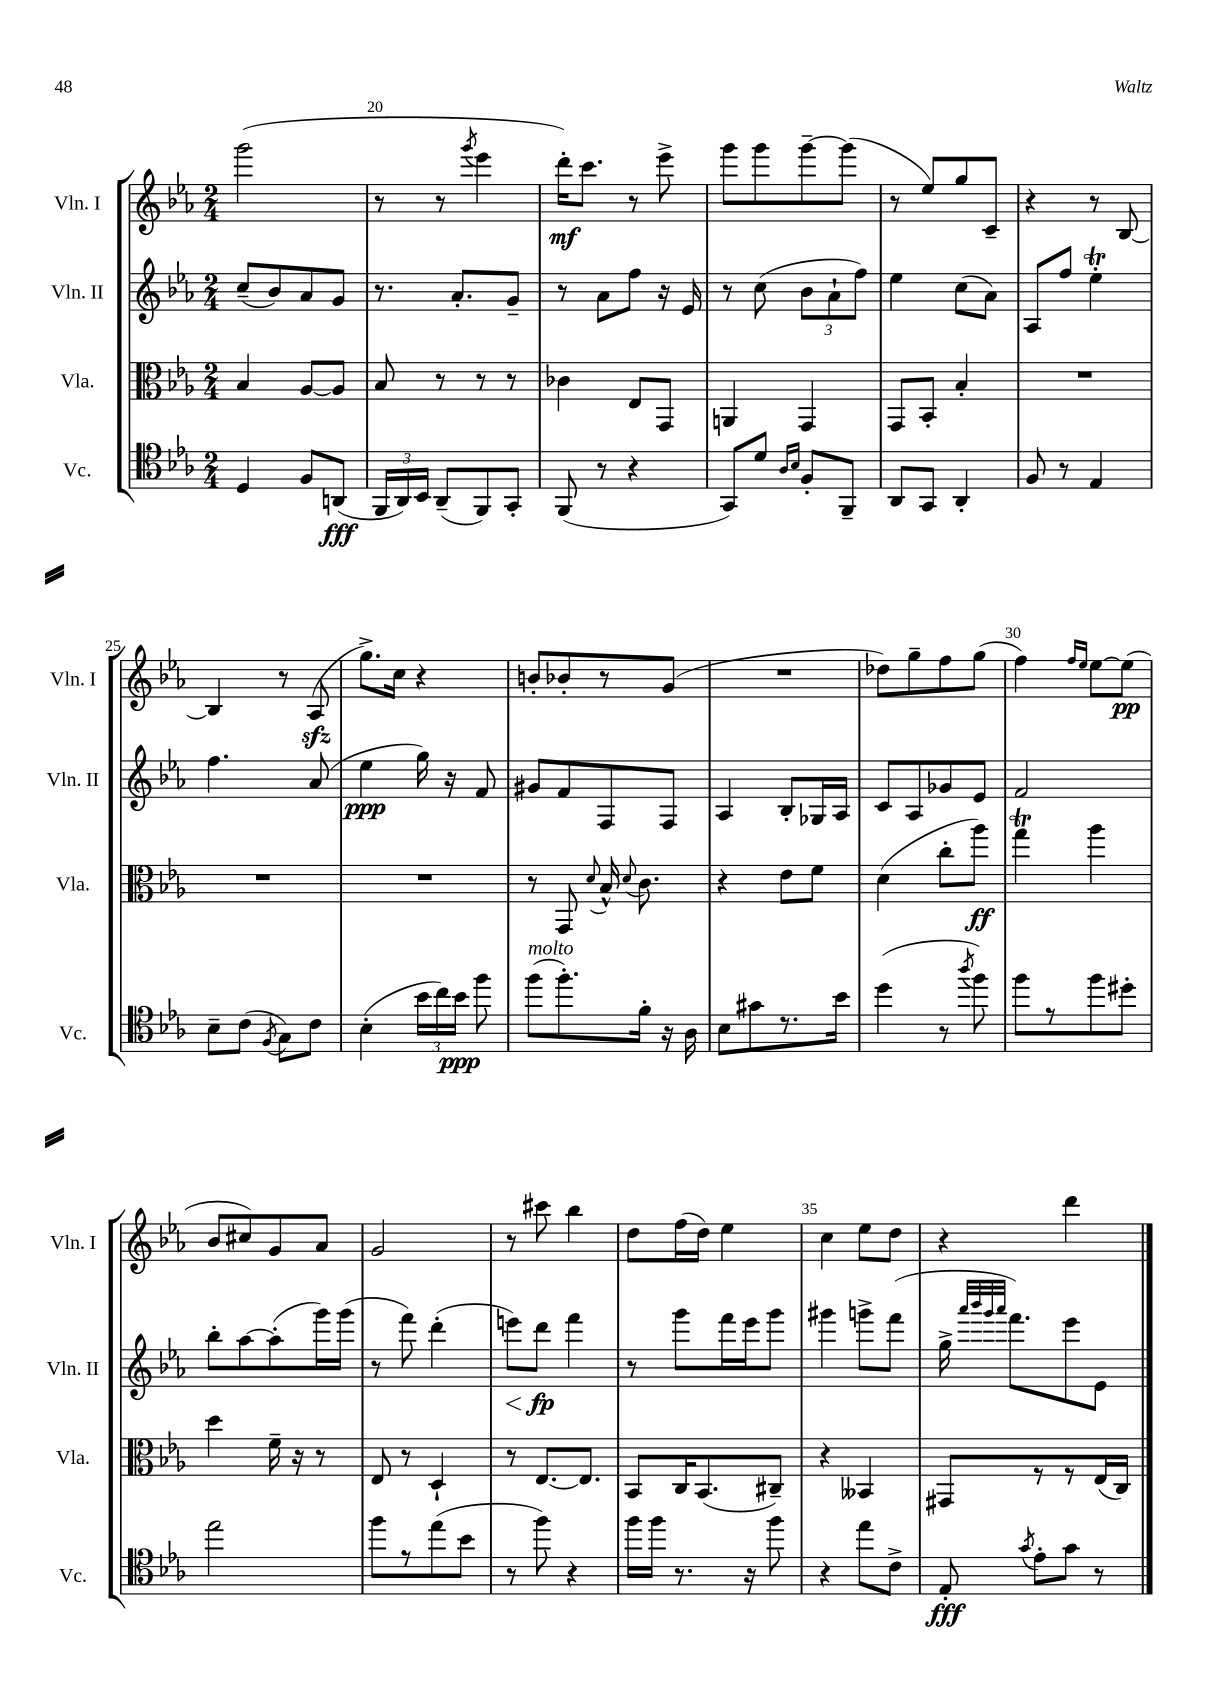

**kern	**dynam	**kern	**dynam	**kern	**dynam	**kern	**dynam
*part4	*part4	*part3	*part3	*part2	*part2	*part1	*part1
*staff4	*staff4	*staff3	*staff3	*staff2	*staff2	*staff1	*staff1
*I"Vc.	*	*I"Vla.	*	*I"Vln. II	*	*I"Vln. I	*
*I'Vc.	*	*I'Vla.	*	*I'Vln. II	*	*I'Vln. I	*
*clefC4	*	*clefC3	*	*clefG2	*	*clefG2	*
*k[b-e-a-]	*	*k[b-e-a-]	*	*k[b-e-a-]	*	*k[b-e-a-]	*
*M2/4	*	*M2/4	*	*M2/4	*	*M2/4	*
=19	=19	=19	=19	=19	=19	=19	=19
4D/	.	4B-/	.	(8cc~/L	.	(2ggg\	.
.	.	.	.	8b-/)	.	.	.
8F/L	.	[8A-/L	.	8a-/	.	.	.
(8AAn/J	fff	8A-/J]	.	8g/J	.	.	.
=20	=20	=20	=20	=20	=20	=20	=20
24FF/LL	.	8B-/	.	8.r	.	8r	.
24AA-/)	.	.	.	.	.	.	.
24BB-/JJ	.	.	.	.	.	.	.
(8AA-~/L	.	8r	.	.	.	8r	.
.	.	.	.	8.a-'/L	.	.	.
.	.	.	.	.	.	8qggg/	.
8FF/)	.	8r	.	.	.	4eee-\	.
8GG'/J	.	8r	.	8g~/J	.	.	.
=21	=21	=21	=21	=21	=21	=21	=21
(8FF/	.	4c-X\	.	8r	.	16ddd'\KL)	mf
.	.	.	.	.	.	8.ccc\J	.
8r	.	.	.	8a-\L	.	.	.
4r	.	8E-/L	.	8ff\J	.	8r	.
.	.	8GG/J	.	16r	.	8eee-^\	.
.	.	.	.	16e-/	.	.	.
=22	=22	=22	=22	=22	=22	=22	=22
8GG/L)	.	4AAn/	.	8r	.	8ggg\L	.
8d/J	.	.	.	(8cc\	.	8ggg\	.
16qqA-/LL	.	.	.	.	.	.	.
16qqB-/JJ	.	.	.	.	.	.	.
8F'/L	.	4GG/	.	12b-\L	.	[8ggg~\	.
.	.	.	.	12a-`\	.	.	.
8FF~/J	.	.	.	.	.	(8ggg\J]	.
.	.	.	.	12ff\J)	.	.	.
=23	=23	=23	=23	=23	=23	=23	=23
8AA-/L	.	8GG/L	.	4ee-\	.	8r	.
8GG/J	.	8BB-'/J	.	.	.	8ee-/L)	.
4AA-'/	.	4B-'/	.	(8cc\L	.	8gg/	.
.	.	.	.	8a-\J)	.	8c~/J	.
=24	=24	=24	=24	=24	=24	=24	=24
8F/	.	2r	.	8A-/L	.	4r	.
8r	.	.	.	8ff/J	.	.	.
4E-/	.	.	.	4ee-T'\	.	8r	.
.	.	.	.	.	.	[8B-/	.
!!LO:LB:g=z
=25	=25	=25	=25	=25	=25	=25	=25
8B-~\L	.	2r	.	4.ff\	.	4B-/]	.
(8c\J	.	.	.	.	.	.	.
8qF/	.	.	.	.	.	.	.
8G\L)	.	.	.	.	.	8r	.
8c\J	.	.	.	(8a-/	.	(8A-zz/	.
=26	=26	=26	=26	=26	=26	=26	=26
(4B-'\	.	2r	.	4ee-\	ppp	8.gg^\L)	.
.	.	.	.	.	.	16cc\Jk	.
24b-\LL	.	.	.	16gg\)	.	4r	.
24cc\)	.	.	.	.	.	.	.
.	.	.	.	16r	.	.	.
24b-\JJ	ppp	.	.	.	.	.	.
8ff\	.	.	.	8f/	.	.	.
=27	=27	=27	=27	=27	=27	=27	=27
!LO:TX:a:i:t=molto	!	!	!	!	!	!	!
(8ff\L	.	8r	.	8g#X/L	.	8bn'/L	.
8.ff'\)	.	8GG/	.	8f/	.	8b-X'/	.
.	.	8qqd/	.	.	.	.	.
.	.	16B-^^/	.	8F/	.	8r	.
.	.	8qqd/	.	.	.	.	.
16f'\Jk	.	8.c\	.	.	.	.	.
16r	.	.	.	8F/J	.	(8g/J	.
16A-\	.	.	.	.	.	.	.
=28	=28	=28	=28	=28	=28	=28	=28
8B-\L	.	4r	.	4A-/	.	2r	.
8g#X\	.	.	.	.	.	.	.
8.r	.	8e-\L	.	8B-'/L	.	.	.
.	.	8f\J	.	16G-X/L	.	.	.
16b-\Jk	.	.	.	16A-/JJ	.	.	.
=29	=29	=29	=29	=29	=29	=29	=29
(4dd\	.	(4d\	.	8c/L	.	8dd-X\L)	.
.	.	.	.	8A-/	.	8gg~\	.
8r	.	8cc'\L	.	8g-X/	.	8ff\	.
8qaa-/	.	.	.	.	.	.	.
8ff\)	.	8aa-\J)	ff	8e-/J	.	(8gg\J	.
=30	=30	=30	=30	=30	=30	=30	=30
8ff\L	.	4ggt\	.	2f/	.	4ff\)	.
8r	.	.	.	.	.	.	.
.	.	.	.	.	.	16qqff/LL	.
.	.	.	.	.	.	16qqee-/JJ	.
8ff\	.	4aa-\	.	.	.	[8ee-\L	.
8dd#X'\J	.	.	.	.	.	(8ee-\J]	pp
!!LO:LB:g=z
=31	=31	=31	=31	=31	=31	=31	=31
2ee-\	.	4dd\	.	8bb-'\L	.	8b-/L	.
.	.	.	.	[8aa-\	.	8cc#X/)	.
.	.	16f~\	.	(8aa-'\]	.	8g/	.
.	.	16r	.	.	.	.	.
.	.	8r	.	16ggg\L)	.	8a-/J	.
.	.	.	.	(16ggg\JJ	.	.	.
=32	=32	=32	=32	=32	=32	=32	=32
8ff\L	.	8E-/	.	8r	.	2g/	.
8r	.	8r	.	8fff\)	.	.	.
(8ee-\	.	4D`/	.	(4ddd'\	.	.	.
8b-\J	.	.	.	.	.	.	.
=33	=33	=33	=33	=33	=33	=33	=33
!	!	!	!	!	!LO:HP:b	!	!
8r	.	8r	.	8eeen\L)	<	8r	.
8ff\)	.	[8.E-/L	.	8ddd\J	fp	8ccc#X\	.
4r	.	.	.	4fff\	[	4bb-\	.
.	.	8.E-/J]	.	.	.	.	.
=34	=34	=34	=34	=34	=34	=34	=34
16ff\LL	.	8BB-/L	.	8r	.	8dd\L	.
16ff\JJ	.	.	.	.	.	.	.
8.r	.	16C/K	.	8ggg\L	.	(16ff\L	.
.	.	(8.BB-/	.	.	.	16dd\JJ)	.
.	.	.	.	16fff\L	.	4ee-\	.
16r	.	.	.	16eee-\J	.	.	.
8ff\	.	8C#X~/J)	.	8ggg\J	.	.	.
=35	=35	=35	=35	=35	=35	=35	=35
4r	.	4r	.	4ggg#X\	.	4cc\	.
8ee-\L	.	4BB--X/	.	8gggn^\L	.	8ee-\L	.
8c^\J	.	.	.	(8fff\J	.	8dd\J	.
=36	=36	=36	=36	=36	=36	=36	=36
8E-'/	fff	8GG#X/L	.	16gg^\	.	4r	.
.	.	.	.	32qqaaa-/LLL	.	.	.
.	.	.	.	32qqbbb-/	.	.	.
.	.	.	.	32qqggg/	.	.	.
.	.	.	.	32qqaaa-/JJJ	.	.	.
.	.	.	.	8.fff\L)	.	.	.
8qg/	.	.	.	.	.	.	.
8e-'\L	.	8r	.	.	.	.	.
8g\J	.	8r	.	8eee-\	.	4ddd\	.
8r	.	(16E-/L	.	8e-\J	.	.	.
.	.	16C/JJ)	.	.	.	.	.
==	==	==	==	==	==	==	==
*-	*-	*-	*-	*-	*-	*-	*-
